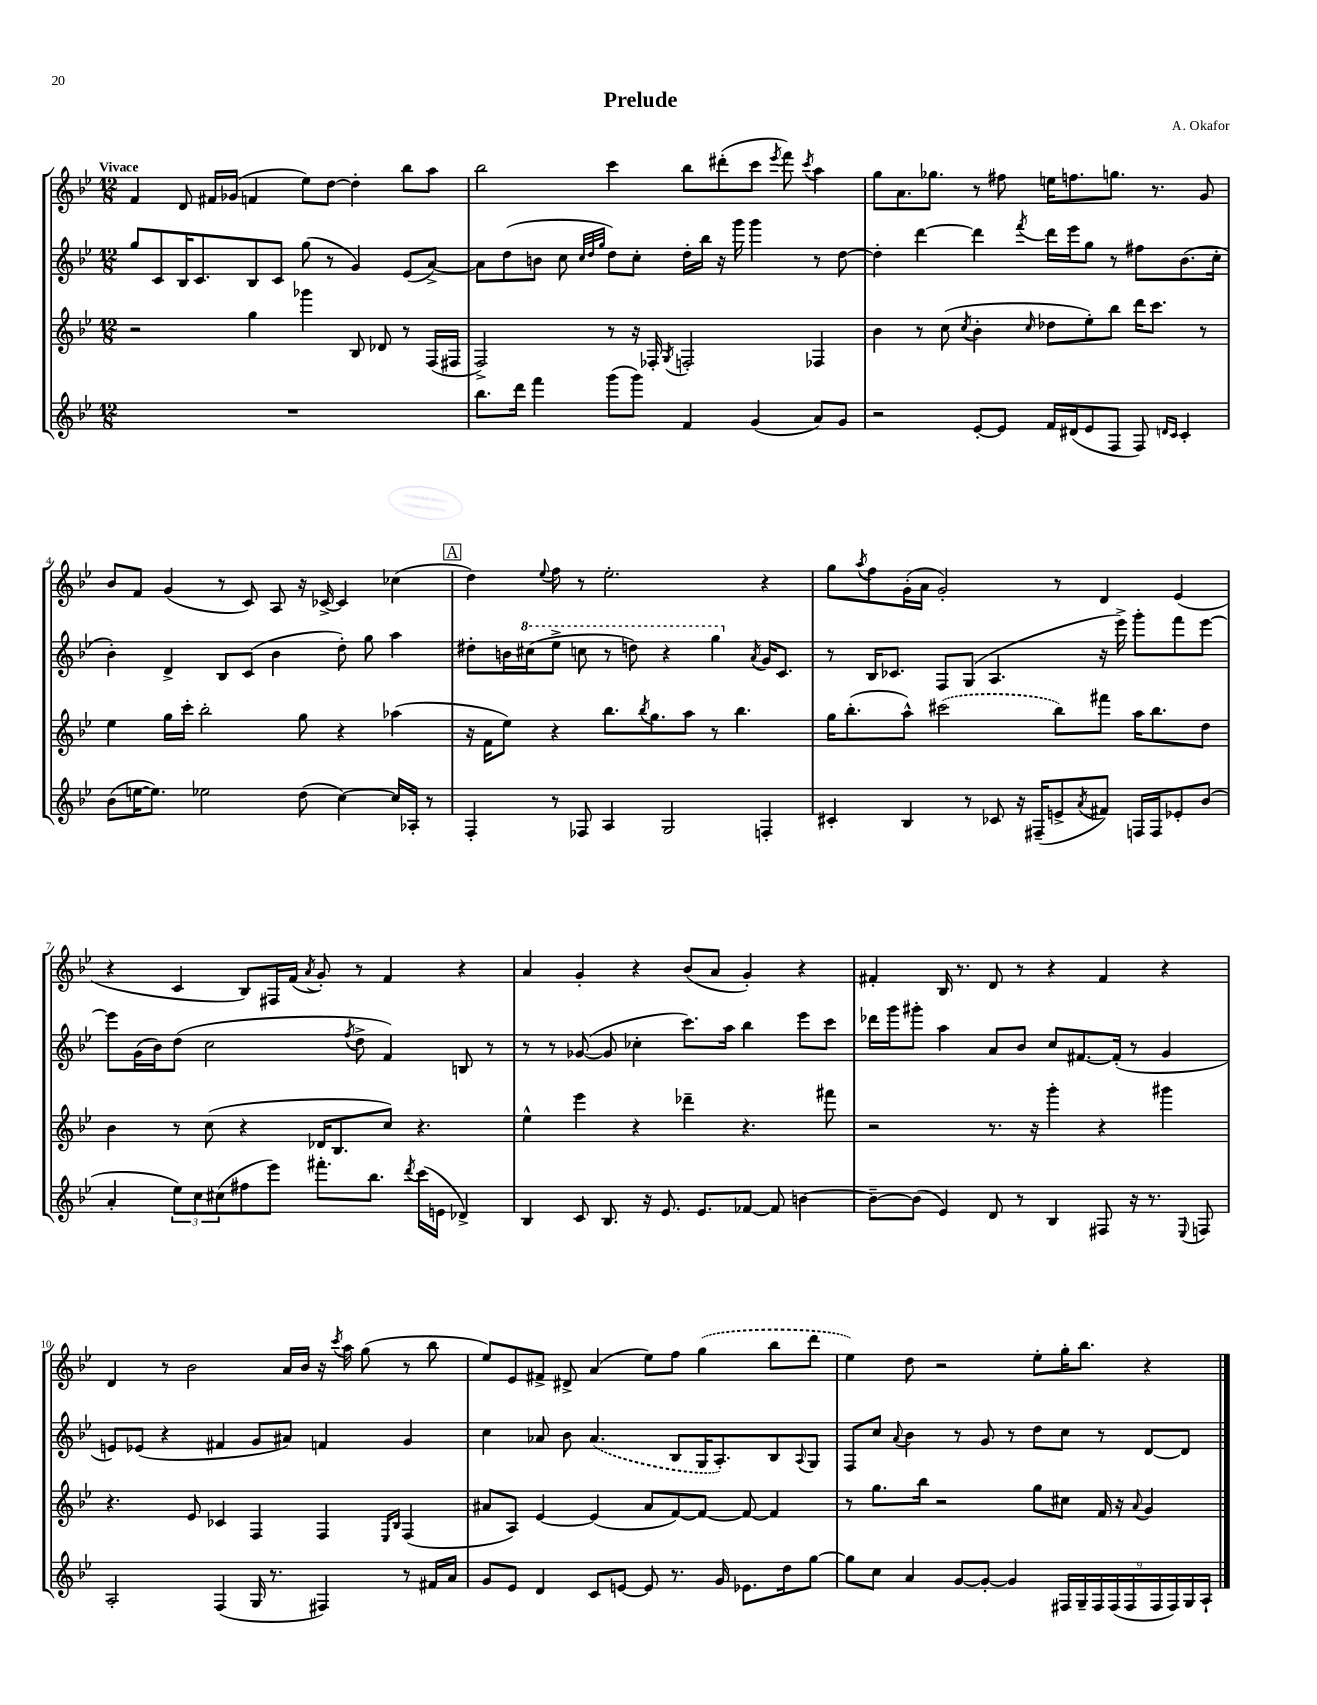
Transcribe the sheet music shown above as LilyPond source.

\header { title = "Prelude" composer = "A. Okafor" }
<<
\new StaffGroup <<
\new Staff = "s0" {
    \clef treble \key bes \major \numericTimeSignature \time 12/8 \tempo "Vivace"
    f'4 d'8 fis'16 ges'16( f'4 ees''8) d''8~ d''4-. bes''8 a''8 |
    bes''2 c'''4 bes''8 dis'''8-.( c'''8 \acciaccatura { ees'''8 } f'''8) \acciaccatura { c'''8 } a''4 |
    g''8 a'8. ges''8. r8 fis''8 e''16 f''8. g''8. r8. g'8 |
    bes'8 f'8 g'4( r8 c'8) a8 r16 ces'16~-> ces'4 ces''4( |
    \mark \markup { \box "A" } d''4) \appoggiatura { ees''8 } f''8 r8 ees''2.-. r4 |
    g''8 \acciaccatura { a''8 } f''8 g'16-.( a'16 g'2-.) r8 d'4 ees'4( |
    r4 c'4 bes8) fis16 f'16( \acciaccatura { a'8 } g'8-.) r8 f'4 r4 |
    a'4 g'4-. r4 bes'8( a'8 g'4-.) r4 |
    fis'4-. bes16 r8. d'8 r8 r4 fis'4 r4 |
    d'4 r8 bes'2 a'16 bes'16 r16 \acciaccatura { c'''8 } a''16 g''8( r8 bes''8 |
    ees''8) ees'8 fis'8-> dis'8-> a'4( ees''8) f''8 \once \slurDashed g''4( bes''8 d'''8 |
    ees''4) d''8 r2 ees''8-. g''16-. bes''8. r4 \bar "|." |
}
\new Staff = "s1" {
    \clef treble \key bes \major \numericTimeSignature \time 12/8
    g''8 c'8 bes16 c'8. bes8 c'8 g''8( r8 g'4) ees'8( a'8~->) |
    a'8 d''8( b'8 c''8 \grace { c''32 d''32 g''32 } d''8) c''8-. d''16-. bes''16 r16 g'''16 g'''4 r8 d''8~ |
    d''4-. d'''4~ d'''4 \acciaccatura { f'''8 } d'''16 ees'''16 g''8 r8 fis''8 bes'8.( c''16-. |
    bes'4-.) d'4-> bes8 c'8( bes'4 d''8-.) g''8 a''4 |
    \mark \markup { \box "A" } dis''8-. b'16 \ottava #1 cis'''16( ees'''8-> c'''8 r8 d'''!8) r4 g'''4 \ottava #0 \acciaccatura { a'8 } g'16 c'8. |
    r8 bes16 ces'8. f8 g8( a4. r16 ees'''16->) g'''8-. f'''8 ees'''8~ |
    ees'''8 g'16( bes'16) d''8( c''2 \acciaccatura { f''8 } d''8-> f'4) b8 r8 |
    r8 r8 ges'8~( ges'8 ces''4-. c'''8.) a''16 bes''4 ees'''8 c'''8 |
    des'''16 g'''16 gis'''8-. a''4 a'8 bes'8 c''8 fis'8.~ fis'16-.( r8 g'4 |
    e'8) ees'8( r4 fis'4 g'8 ais'8) f'4 g'4 |
    c''4 aes'8 bes'8 \once \slurDashed aes'4.( bes8 g16 a8.-.) bes8 \appoggiatura { a8 } g8 |
    f8 c''8 \appoggiatura { a'8 } bes'4 r8 g'8 r8 d''8 c''8 r8 d'8~ d'8 \bar "|." |
}
\new Staff = "s2" {
    \clef treble \key bes \major \numericTimeSignature \time 12/8
    r2 g''4 ges'''4 bes8 des'8 r8 f16( fis16 |
    f2->) r8 r16 fes16-. \acciaccatura { g8 } f2-. fes4 |
    bes'4 r8 c''8( \acciaccatura { c''8 } bes'4-. \grace { c''16 } des''8 ees''8-.) bes''8 d'''16 c'''8. r8 |
    ees''4 g''16 c'''16-. bes''2-. g''8 r4 aes''4( |
    \mark \markup { \box "A" } r16 f'16 ees''8) r4 bes''8. \acciaccatura { bes''8 } g''8. a''8 r8 bes''4. |
    g''16 bes''8.-.( a''8-^) \once \slurDashed cis'''2( bes''8) fis'''8 a''16 bes''8. d''8 |
    bes'4 r8 c''8( r4 des'16 bes8. c''8) r4. |
    ees''4-^ ees'''4 r4 des'''4-- r4. fis'''8 |
    r2 r8. r16 g'''4-. r4 gis'''4 |
    r4. ees'8 ces'4 f4 f4 \grace { ees16 bes16 } f4( |
    ais'8 a8) ees'4~ ees'4( ais'8 f'8~) f'8~ f'8~ f'4 |
    r8 g''8. bes''16 r2 g''8 cis''8 f'16 r16 \appoggiatura { a'8 } g'4 \bar "|." |
}
\new Staff = "s3" {
    \clef treble \key bes \major \numericTimeSignature \time 12/8
    R1. |
    bes''8. d'''16 f'''4 g'''8( g'''8) f'4 g'4( a'8) g'8 |
    r2 ees'8~-. ees'8 f'16 dis'16( ees'8 f8 f8) \grace { d'16 c'16 } c'4-. |
    bes'8( e''16~ e''8.) ees''2 d''8( c''4~) c''16 aes16-. r8 |
    \mark \markup { \box "A" } f4-. r8 fes8 a4 g2 f4-. |
    cis'4-. bes4 r8 ces'8 r16 fis16--( e'8-> \acciaccatura { a'8 } fis'8) f16 f16 ees'8-. bes'8( |
    a'4-. \tuplet 3/2 { ees''8) c''8 cis''8( } fis''8 ees'''8) fis'''8.-. bes''8. \acciaccatura { d'''8 } c'''16( e'16 des'4->) |
    bes4 c'8 bes8. r16 ees'8. ees'8. fes'8~ fes'8 b'4~ |
    b'8~-- b'8( ees'4) d'8 r8 bes4 fis8 r16 r8. \appoggiatura { ees8 } f8 |
    a2-. f4( g16 r8. fis4) r8 fis'16 a'16 |
    g'8 ees'8 d'4 c'8 e'8~ e'8 r8. g'16 ees'8. d''16 g''8~ |
    g''8 c''8 a'4 g'8~ g'8~-. g'4 \tuplet 9/8 { fis16 g16-- fis16 fis16( fis16 fis16 fis16) g16 a16-! } \bar "|." |
}
>>
>>
